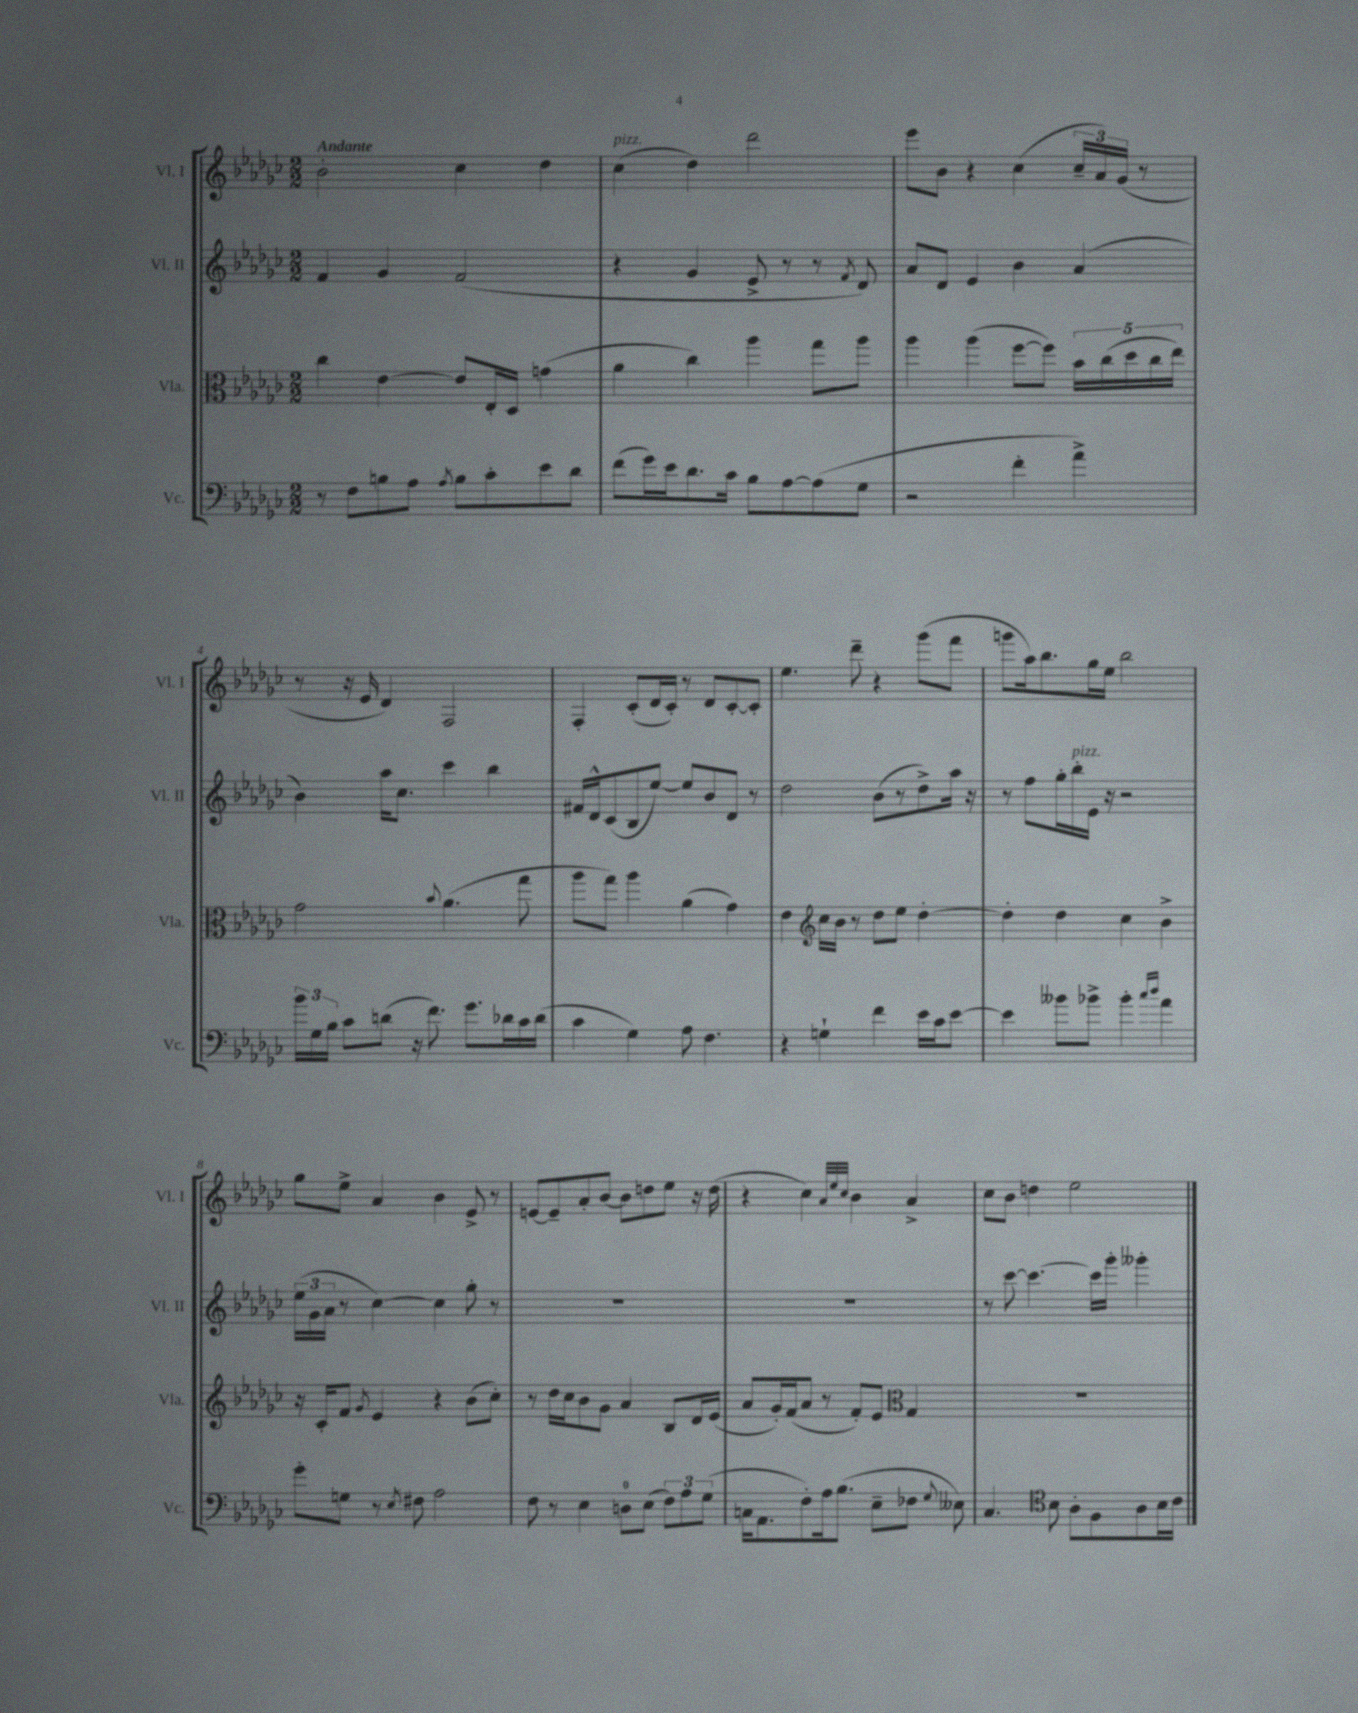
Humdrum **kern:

**kern	**kern	**kern	**kern
*part4	*part3	*part2	*part1
*staff4	*staff3	*staff2	*staff1
*I"Vc.	*I"Vla.	*I"Vl. II	*I"Vl. I
*I'Vc.	*I'Vla.	*I'Vl. II	*I'Vl. I
*clefF4	*clefC3	*clefG2	*clefG2
*k[b-e-a-d-g-c-]	*k[b-e-a-d-g-c-]	*k[b-e-a-d-g-c-]	*k[b-e-a-d-g-c-]
*M2/2	*M2/2	*M2/2	*M2/2
=1	=1	=1	=1
!	!	!	!LO:TX:a:B:t=Andante
8r	4cc-\	4f/	2b-'\
8F\L	.	.	.
8Bn\	[4e-\	4g-/	.
8A-\J	.	.	.
8qA-/	.	.	.
8B\L	8e-/L]	(2f/	4cc-\
8c-'\	16E-'/L	.	.
.	16D-/JJ	.	.
8e-\	(4gn\	.	4dd-\
8d-\J	.	.	.
=2	=2	=2	=2
!	!	!	!LO:TX:a:i:t=pizz.
(8f\L	4a-\	4r	(4cc-\
16g-\L)	.	.	.
16e-\J	.	.	.
8.d-\	4cc-\)	4g-/	4dd-\)
16c-\Jk	.	.	.
8B-\L	4aa-\	8e-^/	2ddd-\
[8A-\	.	8r	.
(8A-\]	8gg-\L	8r	.
.	.	8qf/	.
8G-\J	8aa-\J	8d-/)	.
=3	=3	=3	=3
2r	4aa-\	8a-/L	8eee-\L
.	.	8d-/J	8b-\J
.	(4aa-\	4e-/	4r
4f'\	[8ff\L	4b-\	(4cc-\
.	8ff\J])	.	.
4a-^\)	20b-\LL	(4a-/	24cc-~/LL
.	.	.	24a-/)
.	(20cc-\	.	.
.	.	.	(24g-/JJ
.	20dd-\	.	.
.	.	.	8r
.	20cc-\	.	.
.	20ee-\JJ)	.	.
!!LO:LB:g=z
=4	=4	=4	=4
24b-\LL	2g-\	4b-\)	8r
24G-\	.	.	.
24B-\JJ	.	.	.
8c-\L	.	.	16r
.	.	.	16e-/
(8dn\J	.	16aa-\KL	4d-/)
.	.	8.cc-\J	.
16r	.	.	.
8.f\)	.	.	.
.	8qqb-/	.	.
.	(4.a-\	4ccc-\	2F/
8.g-\L	.	.	.
.	.	4bb-\	.
16d-X\L	.	.	.
16c-\	8gg-\	.	.
(16d-\JJ	.	.	.
=5	=5	=5	=5
4c-\	8aa-\L	16f#X/LL	4F'/
.	.	16d-^^/J	.
.	8gg-\J)	(8c-/	.
4G-\)	4aa-\	8B-/	(8c-'/L
.	.	[8ee-/J)	16d-/L
.	.	.	16c-'/JJ)
8A-\	(4a-\	8ee-/L]	8r
4.F\	.	8b-/	8d-/L
.	4g-\)	8d-/J	[8c-'/
.	.	8r	8c-'/J]
=6	=6	=6	=6
4r	4e-\	2dd-\	4.ee-\
*	*clefG2	*	*
4Gn`\	16cc-\LL	.	.
.	16b-\JJ	.	.
.	8r	.	8ddd-~\
4f\	8dd-\L	(8b-\L	4r
.	8ee-\J	8r	.
16e-\LL	[4dd-'\	8dd-^\)	(8ggg-\L
16c-\J	.	.	.
[8e-\J	.	16aa-\Jk	8fff\J
.	.	16r	.
=7	=7	=7	=7
4e-\]	4dd-'\]	8r	8gggn\L
.	.	8ff\L	16aa-\k)
.	.	.	8.bb-\
8b--X\L	4dd-\	16gg-'\L	.
!	!	!LO:TX:a:i:t=pizz.	!
.	.	16bb-'\	.
8b-X^\J	.	16e-\JJ	16gg-\L
.	.	16r	16ee-\JJ
4b-'\	4cc-\	2r	2bb-\
16qqcc-/LL	.	.	.
16qqdd-/JJ	.	.	.
4a-\	4b-^\	.	.
!!LO:LB:g=z
=8	=8	=8	=8
8g-'\L	16r	(24ee-\LL	8gg-\L
.	.	24g-\	.
.	16c-'/KL	.	.
.	.	24a-\JJ	.
8Gn\J	8f/J	8r	8ee-^\J
.	8qg-/	.	.
8r	4e-/	[4cc-\)	4a-/
8qE-/	.	.	.
8F#X\	.	.	.
2A-\	4r	4cc-\]	4b-\
.	(8b-\L	8gg-'\	8e-^/
.	8cc-'\J)	8r	8r
=9	=9	=9	=9
8F\	8r	1r	[8en/L
8r	16dd-\LL	.	8e~/]
.	16cc-\J	.	.
4E-\	8b-\	.	8a-'/
.	8g-\J	.	[8b-/J
8Dn\L	4a-/	.	8b-\L]
(8E-\J	.	.	8ddn\
12F\L)	8B-/L	.	8ee-\J
12A-\	.	.	.
.	16d-/L	.	16r
(12G-\J	.	.	.
.	(16e-/JJ	.	(16dd\
=10	=10	=10	=10
16Cn\KL	8a-/L	1r	4r
8.AA-\	.	.	.
.	16g-'/L)	.	.
.	(16f/J	.	.
8F'\)	8a-/J	.	4cc-\)
16A-\k	8r	.	.
(8.B-\J	.	.	.
.	.	.	32qqa-/LLL
.	.	.	32qqee-/
.	.	.	32qqcc-/JJJ
.	8f'/L)	.	4b-\
8E-~\L	8e-/J	.	.
*	*clefC3	*	*
8F-X\J	4G-/	.	4a-^/
8qqG-/	.	.	.
8E--X\)	.	.	.
=11	=11	=11	=11
4.C-/	1r	8r	8cc-\L
.	.	[8ccc-\	8b-\J
.	.	4.ccc-\_	4ddn\
*clefC4	*	*	*
8B-\	.	.	.
8A-'\L	.	.	2ee-\
8F\	.	16ccc-\LL]	.
.	.	16ggg-'\JJ	.
8A-\	.	4ggg--X'\	.
16B-\L	.	.	.
16c-\JJ	.	.	.
==	==	==	==
*-	*-	*-	*-
